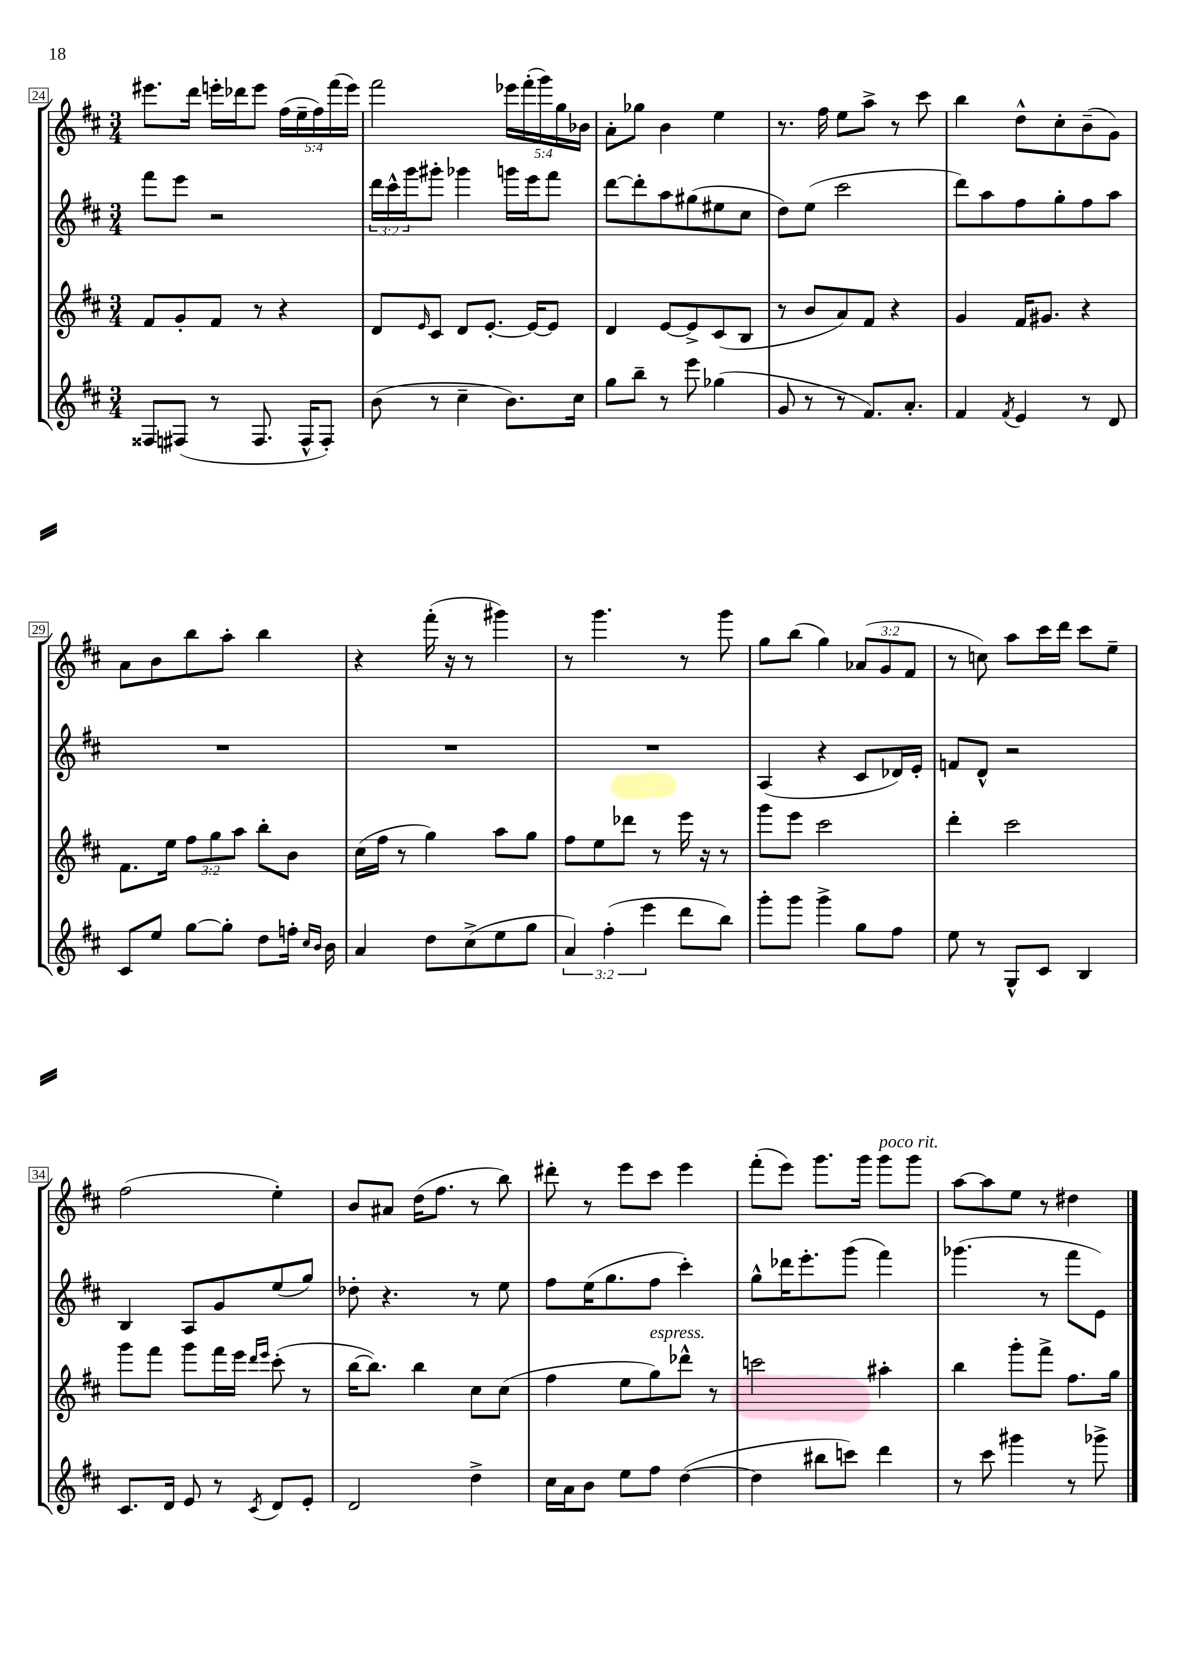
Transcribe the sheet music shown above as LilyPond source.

<<
\new StaffGroup <<
\new Staff = "s0" {
    \clef treble \key d \major \numericTimeSignature \time 3/4 \override Staff.TupletNumber.text = #tuplet-number::calc-fraction-text
    eis'''8. d'''16 e'''16-. des'''16 e'''8 \tuplet 5/4 { fis''16( e''16-- fis''16) fis'''16( e'''16) } |
    fis'''2 \tuplet 5/4 { ees'''16 fis'''16-.( g'''16) g''16 bes'16 } |
    a'8-. ges''8 b'4 e''4 |
    r8. fis''16 e''8 a''8-> r8 cis'''8 |
    b''4 d''8-^ cis''8-. b'8--( g'8) |
    a'8 b'8 b''8 a''8-. b''4 |
    r4 fis'''16-.( r16 r8 gis'''4) |
    r8 g'''4. r8 g'''8 |
    g''8 b''8( g''4) \tuplet 3/2 { aes'8( g'8 fis'8 } |
    r8 c''8) a''8 cis'''16 d'''16 cis'''8 e''8-- |
    fis''2( e''4-.) |
    b'8 ais'8 d''16( fis''8. r8 b''8) |
    dis'''8-. r8 e'''8 cis'''8 e'''4 |
    fis'''8-.( e'''8) g'''8. g'''16 g'''8^\markup { \italic "poco rit." } g'''8 |
    a''8~ a''8 e''8 r8 dis''4 \bar "|." |
}
\new Staff = "s1" {
    \clef treble \key d \major \numericTimeSignature \time 3/4 \override Staff.TupletNumber.text = #tuplet-number::calc-fraction-text
    fis'''8 e'''8 r2 |
    \tuplet 3/2 { d'''16 cis'''16-^ g'''16 } gis'''8-. ges'''4 g'''16 e'''16 fis'''8 |
    d'''8~ d'''8-. a''8 gis''8( eis''8 cis''8 |
    d''8) e''8( cis'''2 |
    d'''8) a''8 fis''8 g''8-. fis''8 a''8 |
    R2. |
    R2. |
    R2. |
    a4( r4 cis'8 des'16) e'16-. |
    f'8 d'8-^ r2 |
    b4 a8 g'8 e''8( g''8) |
    des''8-. r4. r8 e''8 |
    fis''8 e''16( g''8. fis''8 cis'''4-.) |
    g''8-^ des'''16 e'''8.-. g'''8( fis'''4) |
    ges'''4.( r8 fis'''8 e'8) \bar "|." |
}
\new Staff = "s2" {
    \clef treble \key d \major \numericTimeSignature \time 3/4 \override Staff.TupletNumber.text = #tuplet-number::calc-fraction-text
    fis'8 g'8-. fis'8 r8 r4 |
    d'8 \grace { e'16 } cis'8 d'8 e'8.~-. e'16~ e'8 |
    d'4 e'8~ e'8-> cis'8( b8 |
    r8 b'8 a'8) fis'8 r4 |
    g'4 fis'16 gis'8. r4 |
    fis'8. e''16 \tuplet 3/2 { fis''8 g''8 a''8 } b''8-. b'8 |
    cis''16( fis''16 r8 g''4) a''8 g''8 |
    fis''8 e''8 des'''8 r8 e'''16 r16 r8 |
    g'''8 e'''8 cis'''2 |
    d'''4-. cis'''2 |
    g'''8 fis'''8 g'''8 fis'''16 e'''16 \grace { d'''16 e'''16 } cis'''8-.( r8 |
    b''16~ b''8.) b''4 cis''8 cis''8( |
    fis''4 e''8 g''8^\markup { \italic "espress." }) des'''8-^ r8 |
    c'''2 ais''4-. |
    b''4 g'''8-. fis'''8-> fis''8. g''16 \bar "|." |
}
\new Staff = "s3" {
    \clef treble \key d \major \numericTimeSignature \time 3/4 \override Staff.TupletNumber.text = #tuplet-number::calc-fraction-text
    fisis8 fis8( r8 fis8. fis16-^ fis8-.) |
    b'8( r8 cis''4-- b'8.) cis''16 |
    g''8 b''8-- r8 e'''8 ges''4( |
    g'8 r8 r8 fis'8.) a'8.-. |
    fis'4 \acciaccatura { fis'8 } e'4 r8 d'8 |
    cis'8 e''8 g''8~ g''8-. d''8 f''16-. \grace { cis''16 b'16 } b'16 |
    a'4 d''8 cis''8->( e''8 g''8 |
    \tuplet 3/2 { a'4) fis''4-.( e'''4 } d'''8 b''8) |
    g'''8-. g'''8 g'''4-> g''8 fis''8 |
    e''8 r8 g8-^ cis'8 b4 |
    cis'8. d'16 e'8 r8 \acciaccatura { cis'8 } d'8 e'8-. |
    d'2 d''4-> |
    cis''16 a'16 b'8 e''8 fis''8 d''4~( |
    d''4 bis''8 c'''8) d'''4 |
    r8 cis'''8 gis'''4 r8 ges'''8-> \bar "|." |
}
>>
>>
\layout { \context { \Score currentBarNumber = #24 \override BarNumber.stencil = #(make-stencil-boxer 0.1 0.3 ly:text-interface::print) } }
